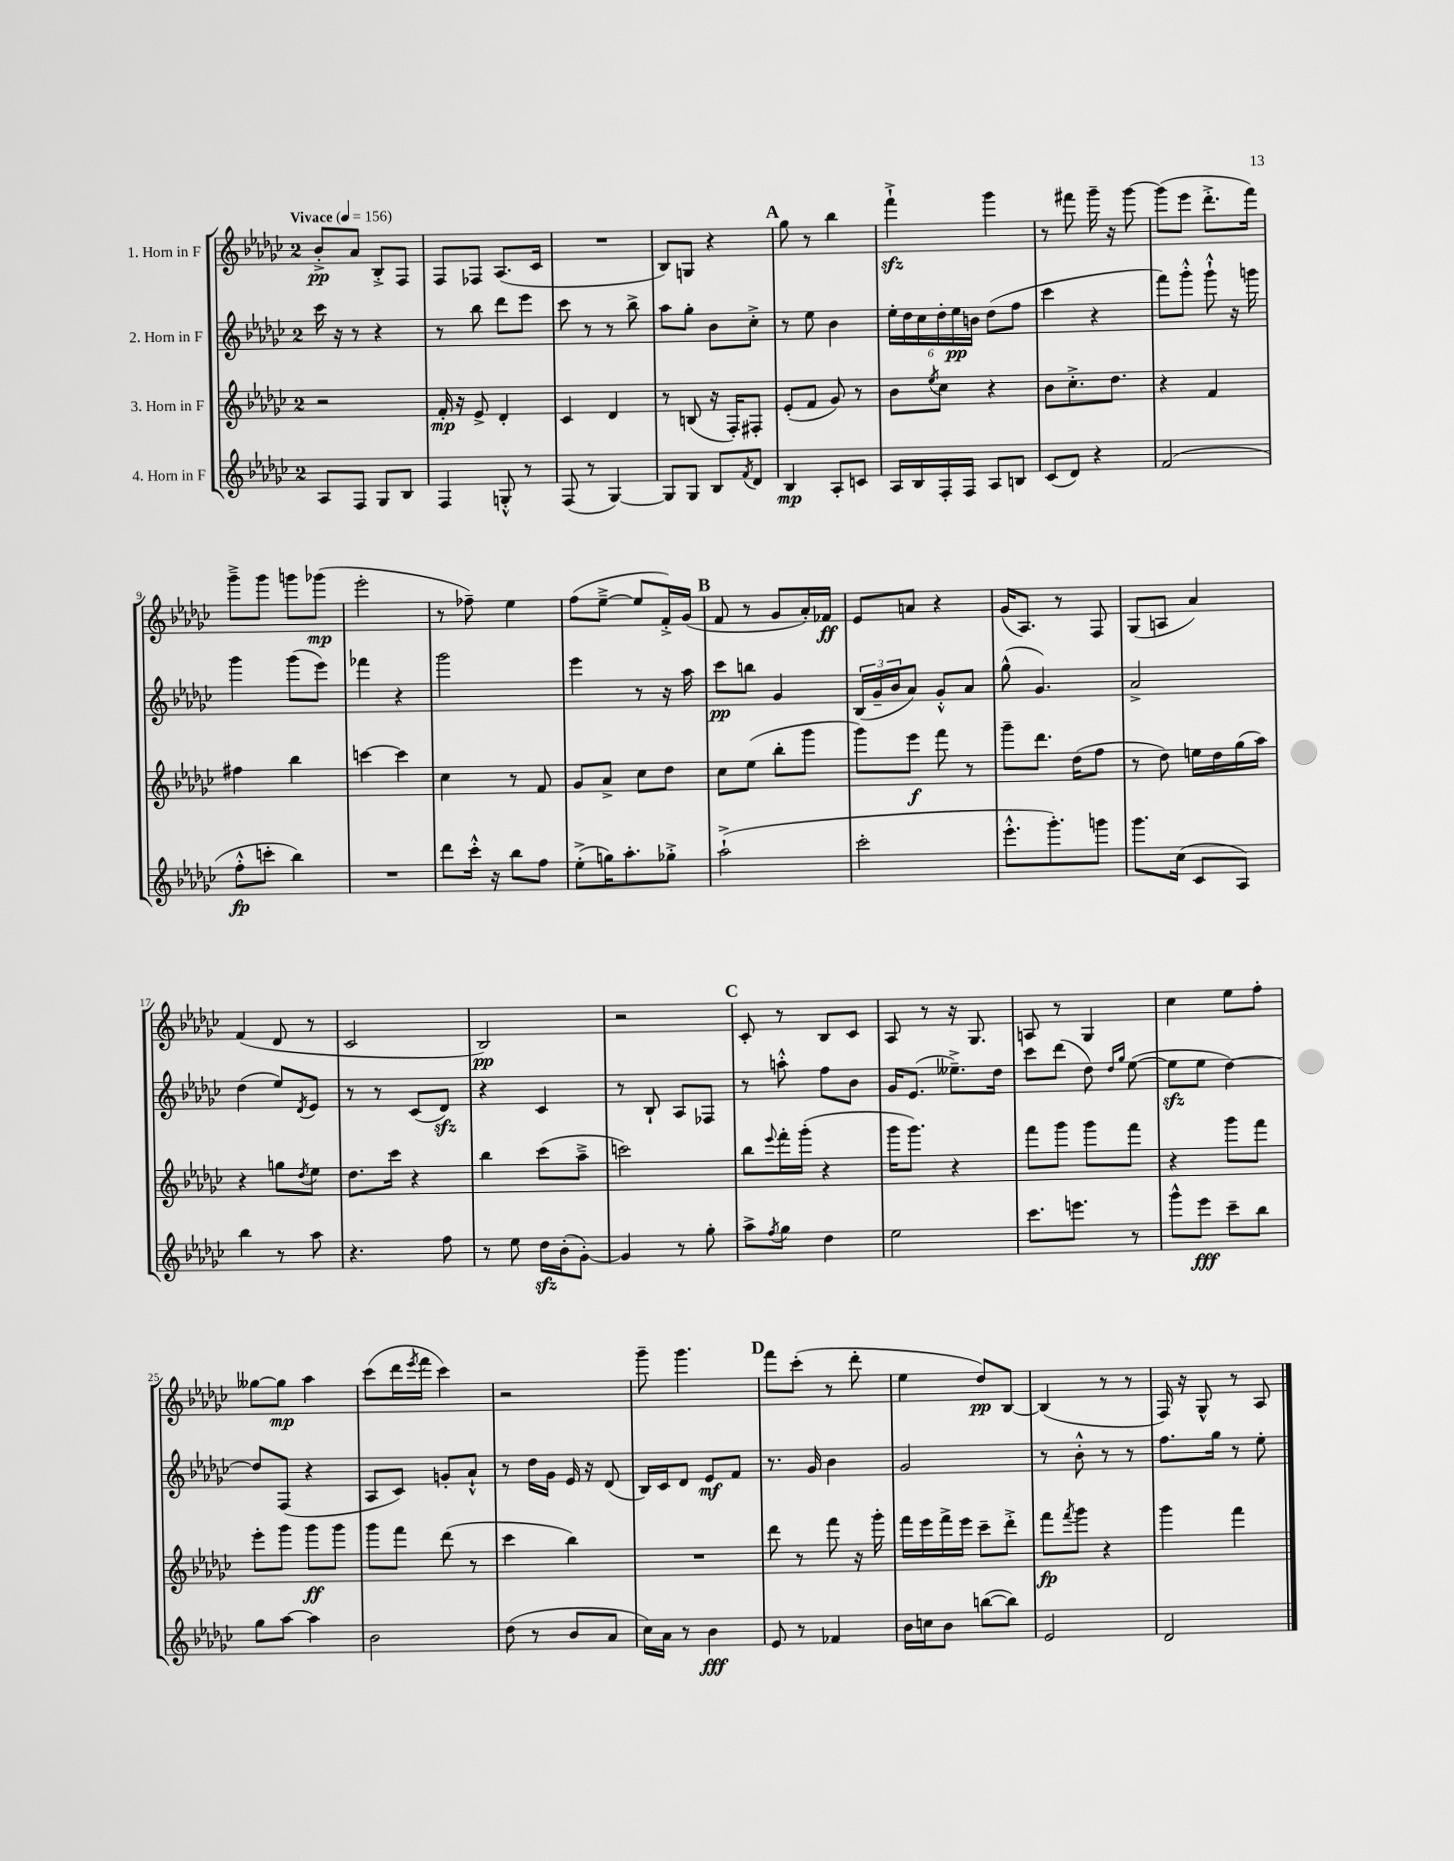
<<
\new StaffGroup <<
\new Staff = "s0" \with { instrumentName = "1. Horn in F" } {
    \clef treble \key ges \major \once \override Staff.TimeSignature.style = #'single-digit \time 2/4 \tempo "Vivace" 4 = 156
    bes'8-.->\pp aes'8 bes8-.-> f8 |
    f8 fes8 aes8.( ces'16 |
    R2 |
    bes8) g8 r4 |
    \mark \markup { \bold "A" } ges''8 r8 bes''4 |
    f'''4-!->\sfz ges'''4 |
    r8 fis'''8 ges'''16-- r16 ges'''8~ |
    ges'''8( ees'''8 des'''8.-.-> f'''16) |
    ges'''8---> ges'''8 g'''8 ges'''8\mp( |
    ees'''2-. |
    r8 fes''8--) ees''4 |
    f''8( ees''8~---> ees''8 f'16-.->) ges'16( |
    \mark \markup { \bold "B" } f'8 r8 ges'8 aes'16-.) fes'16\ff |
    ees'8 a'8 r4 |
    ges'16( aes8.) r8 f8 |
    ges8( a8 aes'4) |
    f'4( des'8 r8 |
    ces'2 |
    bes2\pp) |
    r2 |
    \mark \markup { \bold "C" } ces'8-. r8 bes8 ces'8 |
    aes8 r8 r16 ges8. |
    a8 r8 ges4 |
    ces''4 ees''8 f''8-. |
    geses''8~ geses''8\mp aes''4 |
    ces'''8( des'''16 \acciaccatura { ees'''8 } f'''16 ces'''4) |
    r2 |
    ges'''8-- ges'''4. |
    \mark \markup { \bold "D" } f'''8 ces'''8-.( r8 des'''8-. |
    ees''4 des''8\pp) bes8~ |
    bes4( r8 r8 |
    f16) r16 ges8-^ r8 aes8 \bar "|." |
}
\new Staff = "s1" \with { instrumentName = "2. Horn in F" } {
    \clef treble \key ges \major \once \override Staff.TimeSignature.style = #'single-digit \time 2/4
    ces'''16 r16 r8 r4 |
    r8 bes''8 des'''8 ees'''8 |
    ces'''8 r8 r8 bes''8-> |
    aes''8 ges''8-. bes'8 ces''8-.-> |
    \mark \markup { \bold "A" } r8 ees''8 bes'4 |
    \tuplet 6/4 { ees''16-. des''16 ces''16 des''16-. ees''16\pp b'16 } des''8( f''8 |
    ces'''4 r4 |
    f'''8) ges'''8-.-^ ges'''8-!-^ r16 g'''16 |
    ges'''4 ges'''8( ees'''8) |
    fes'''4 r4 |
    ges'''2 |
    ees'''4 r8 r16 aes''16 |
    \mark \markup { \bold "B" } ces'''8\pp b''8 ges'4 |
    \tuplet 3/2 { bes16( ges'16-- bes'16 } aes'8) ges'8-.-^ aes'8 |
    ges''8-^( ges'4.) |
    aes'2-> |
    des''4( ees''8) \acciaccatura { des'8 } ees'8 |
    r8 r8 ces'8( des'8\sfz) |
    r4 ces'4 |
    r8 bes8-! aes8 fes8 |
    \mark \markup { \bold "C" } r8 a''8-.-^ f''8 bes'8 |
    ges'16 ees'8.( eeses''8.--->) des''16 |
    ces'''8 des'''8( des''8) \grace { des''16 ges''16 } ees''8~( |
    ees''8\sfz ees''8 des''4~) |
    des''8 f8( r4 |
    aes8 ces'8) g'8-. aes'8-!-^ |
    r8 des''16 ges'16 ees'16 r16 des'8( |
    bes16) ces'16 des'8 ees'8\mf f'8 |
    \mark \markup { \bold "D" } r8. ges'16 bes'4 |
    ges'2 |
    r8 bes'8-.-^ r8 r8 |
    f''8. ges''16 r8 ees''8-. \bar "|." |
}
\new Staff = "s2" \with { instrumentName = "3. Horn in F" } {
    \clef treble \key ges \major \once \override Staff.TimeSignature.style = #'single-digit \time 2/4
    r2 |
    f'16-.\mp r16 ees'8-> des'4-. |
    ces'4 des'4 |
    r8 b8( r16 f16-.) fis8-. |
    \mark \markup { \bold "A" } ees'8-.( f'8 ges'8) r8 |
    bes'8 \acciaccatura { ees''8 } ces''8 r4 |
    bes'8 ces''8.-.-> des''8. |
    r4 f'4 |
    fis''4 bes''4 |
    c'''4~ c'''4 |
    ces''4 r8 f'8 |
    ges'8 aes'8-> ces''8 des''8 |
    \mark \markup { \bold "B" } ces''8 ees''8( bes''8-. ges'''8 |
    ges'''8) ees'''8\f f'''8 r8 |
    ges'''8-- des'''8. des''16( f''8 |
    r8 des''8) e''16 des''16 ges''16( aes''16) |
    r4 g''8 \acciaccatura { des''8 } ees''8 |
    des''8. ces'''16 r4 |
    bes''4 ces'''8( aes''8---> |
    c'''2) |
    \mark \markup { \bold "C" } bes''8 \appoggiatura { ees'''8 } f'''16-. ges'''16-.( r4 |
    ges'''16 ges'''8.) r4 |
    f'''8 ges'''8 ges'''8 f'''8 |
    r4 ges'''8 f'''8 |
    ees'''8-. ges'''8 ges'''8\ff ges'''8 |
    ges'''8 f'''8 des'''8( r8 |
    ces'''4 bes''4) |
    R2 |
    \mark \markup { \bold "D" } des'''8 r8 f'''8 r16 ges'''16-. |
    f'''16 ees'''16 f'''16-> ees'''16 ces'''8-- des'''8-.-> |
    f'''8\fp \acciaccatura { f'''8 } ges'''8 r4 |
    ges'''4 f'''4 \bar "|." |
}
\new Staff = "s3" \with { instrumentName = "4. Horn in F" } {
    \clef treble \key ges \major \once \override Staff.TimeSignature.style = #'single-digit \time 2/4
    aes8 f8 ges8 bes8 |
    f4 g8-.-^ r8 |
    f8( r8 ges4~) |
    ges8 ges8 bes8 \acciaccatura { f'8 } des'8 |
    \mark \markup { \bold "A" } bes4\mp aes8-. c'8 |
    aes16 bes16 f16-. f16 aes8 b8 |
    ces'8( des'8) r4 |
    f'2( |
    f''8-.-^\fp c'''8-. bes''4) |
    R2 |
    des'''8 ces'''16-.-^ r16 bes''8 f''8 |
    ees''8-.->( g''16) aes''8.-. ges''8-.-> |
    \mark \markup { \bold "B" } aes''2-!->( |
    ces'''2-. |
    ees'''8.-.-^ ges'''8.-.) g'''8 |
    ges'''8. ces''16( ces'8 aes8) |
    bes''4 r8 aes''8 |
    r4. f''8 |
    r8 ees''8 des''16\sfz bes'16-.( ges'8~-.) |
    ges'4 r8 ges''8-. |
    \mark \markup { \bold "C" } aes''8-> \acciaccatura { f''8 } ges''8 des''4 |
    ees''2 |
    ces'''8. e'''8. r8 |
    ges'''8-^ ees'''8\fff ces'''8-- bes''8 |
    ges''8 aes''8~ aes''4 |
    bes'2 |
    des''8( r8 bes'8 aes'8 |
    ces''16) aes'16 r8 bes'4\fff |
    \mark \markup { \bold "D" } ees'8 r8 fes'4 |
    bes'16 c''16 bes'8 b''8~( b''8) |
    ees'2 |
    des'2 \bar "|." |
}
>>
>>
